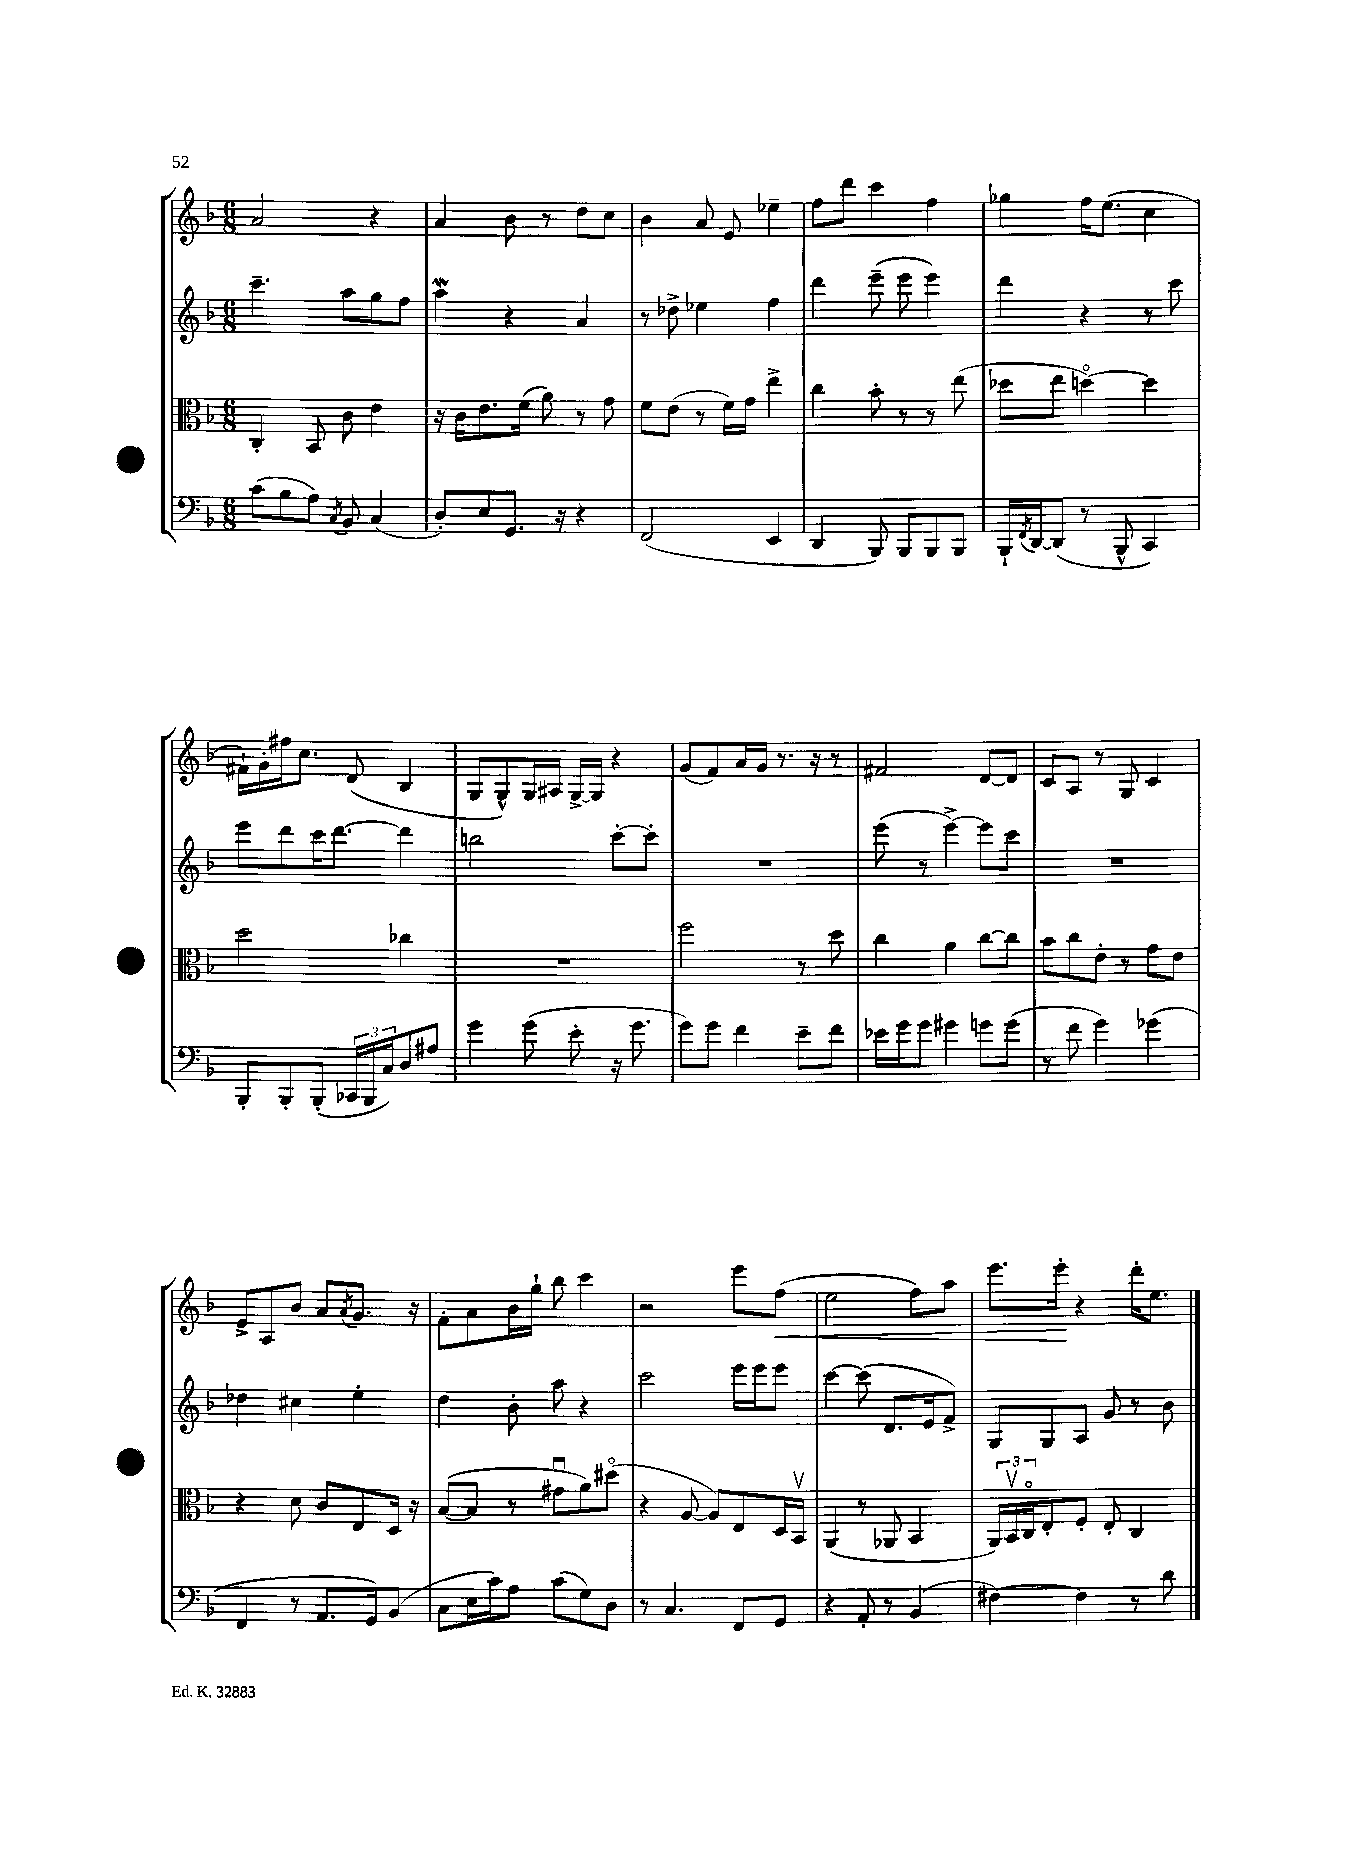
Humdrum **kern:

**kern	**kern	**kern	**kern
*staff4	*staff3	*staff2	*staff1
*clefF4	*clefC3	*clefG2	*clefG2
*k[b-]	*k[b-]	*k[b-]	*k[b-]
*M6/8	*M6/8	*M6/8	*M6/8
(8c	4C'	4.ccc~	2a
8B-	.	.	.
8A)	8BB-	.	.
8qC	.	.	.
8BB-	8c	8aa	.
(4C	4e	8gg	4r
.	.	8ff	.
=	=	=	=
8D')	16r	4aa	4a
.	16c	.	.
8E	8.e	.	.
8.GG	.	4r	8b-
.	(16f	.	.
.	8a)	.	8r
16r	.	.	.
4r	8r	4a	8dd
.	8g	.	8cc
=	=	=	=
(2FF	8f	8r	4b-
.	(8e	8dd-^	.
.	8r	4ee-	8a
.	16f)	.	8e
.	16g	.	.
4EE	4ee^	4ff	4ee-~
=	=	=	=
4DD	4cc	4ddd	8ff
.	.	.	8ddd
8BBB-)	8b-'	(8eee~	4ccc
8BBB-	8r	8eee	.
8BBB-	8r	4eee)	4ff
8BBB-	(8ee	.	.
=	=	=	=
16BBB-`	8dd-	4ddd	4gg-
8qFF	.	.	.
[16DD	.	.	.
(8DD]	8ee	.	.
8r	[4ddo)	4r	16ff
.	.	.	(8.ee
8BBB-^^	.	.	.
4CC)	4dd]	8r	4cc
.	.	8ccc	.
=	=	=	=
8BBB-'	2dd	8eee	16f#`)
.	.	.	16g'
8BBB-'	.	8ddd	16ff#
.	.	.	8.cc
(8BBB-'	.	16ccc	.
.	.	[8.ddd	.
24CC-	.	.	(8d
24BBB-	.	.	.
24C)	.	.	.
8D	4cc-	4ddd]	4B-
8A#	.	.	.
=	=	=	=
4g	2.r	2bb	8G
.	.	.	8G^^)
(8g	.	.	16G
.	.	.	16A#
8e'	.	.	[16G^
.	.	.	16G]
16r	.	[8ccc'	4r
8.g	.	.	.
.	.	8ccc']	.
=	=	=	=
8g)	2ff	2.r	(8g
8g	.	.	8f)
4f	.	.	16a
.	.	.	16g
.	.	.	8.r
8e~	8r	.	.
.	.	.	16r
8f	8dd	.	8r
=	=	=	=
16e-	4cc	(8eee	2f#
16g	.	.	.
8g	.	8r	.
4g#	4a	[4eee^)	.
8g	[8cc	8eee]	[8d
(8g	8cc]	8ccc	8d]
=	=	=	=
8r	8b-	2.r	8c
8f	8cc	.	8A
4g)	8e'	.	8r
.	8r	.	8G
(4g-	8g	.	4c
.	8e	.	.
=	=	=	=
4FF	4r	4dd-	8e^
.	.	.	8A
8r	8d	4cc#	8b-
8.AA	8c	.	8a
.	.	.	8qa
.	8E	4ee'	8.g
16GG)	.	.	.
(8BB-	16D	.	.
.	16r	.	16r
=	=	=	=
8C	([8B-	4dd	8f'
16E	8B-]	.	8a
16c)	.	.	.
8A	8r	8b-'	16b-
.	.	.	16gg`
(8c	8g#u	8aa	8bb-
8G)	8a)	4r	4ccc
8D	(8dd#o	.	.
=	=	=	=
8r	4r	2ccc	2r
4.C	.	.	.
.	[8A	.	.
.	8A])	.	.
8FF	8E	16eee	8eee
.	.	16eee	.
8GG	16D	8eee	(8ff
.	16BB-v	.	.
=	=	=	=
4r	(4AA	[4ccc	2ee
8AA'	8r	(8ccc]	.
8r	8AA-	8.d	.
(4BB-	4BB-	.	8ff)
.	.	16e	.
.	.	8f^)	8aa
=	=	=	=
[4F#)	24AA)	8G	8.eee
.	24BB-v	.	.
.	24Co	.	.
.	8E'	8G	.
.	.	.	16eee'
4F#]	8F'	8A	4r
.	8E'	8g	.
8r	4C	8r	16ddd'
.	.	.	8.ee
8d	.	8b-	.
==	==	==	==
*-	*-	*-	*-
